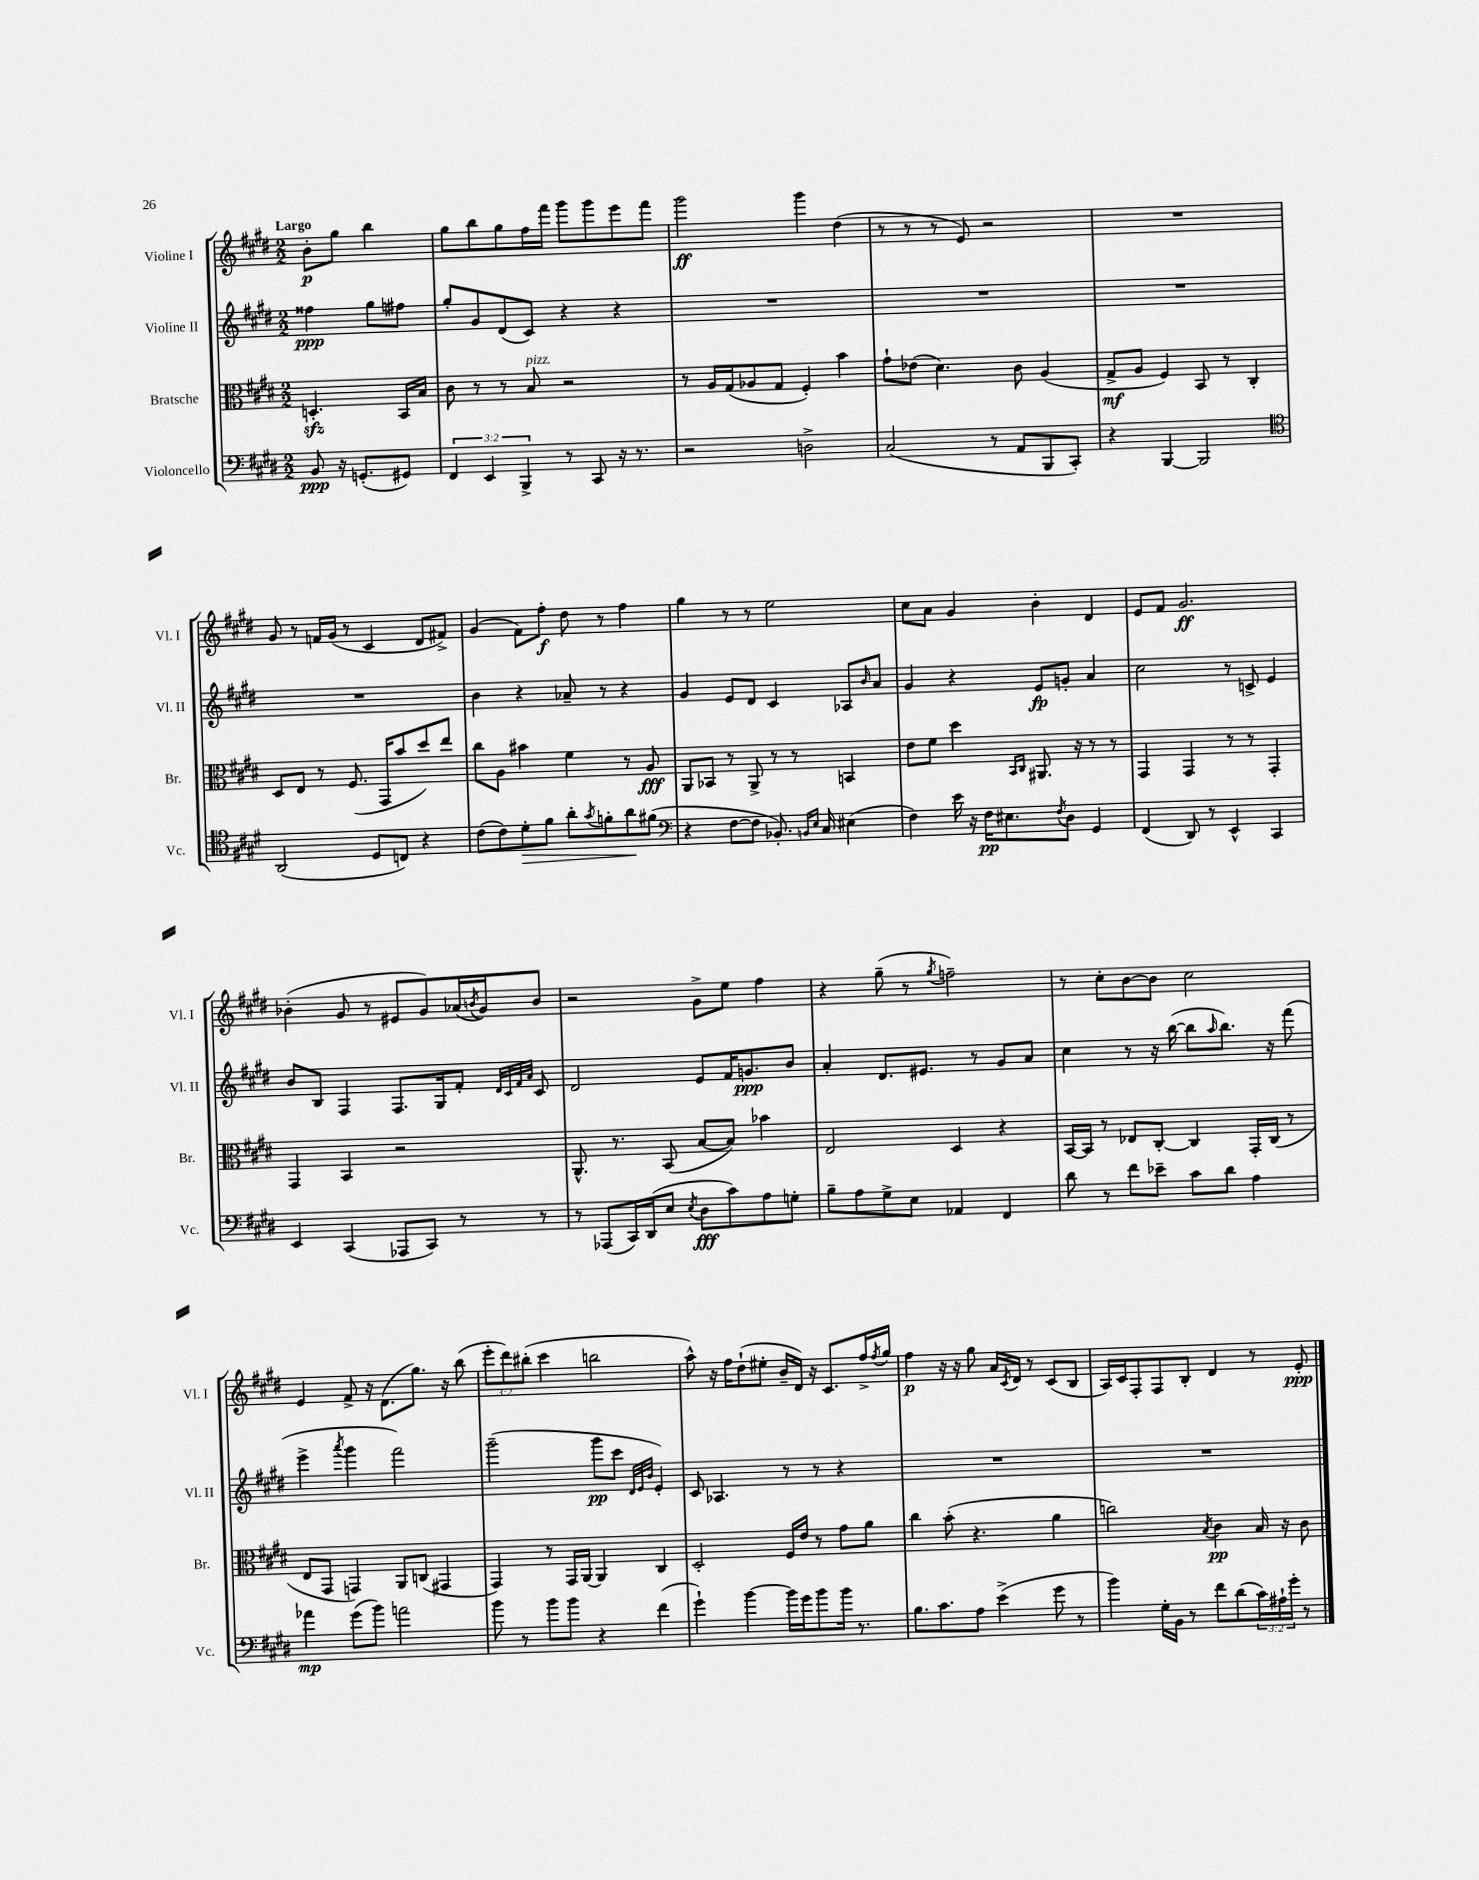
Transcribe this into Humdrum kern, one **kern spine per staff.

**kern	**dynam	**kern	**dynam	**kern	**dynam	**kern	**dynam
*part4	*part4	*part3	*part3	*part2	*part2	*part1	*part1
*staff4	*staff4	*staff3	*staff3	*staff2	*staff2	*staff1	*staff1
*I"Violoncello	*	*I"Bratsche	*	*I"Violine II	*	*I"Violine I	*
*I'Vc.	*	*I'Br.	*	*I'Vl. II	*	*I'Vl. I	*
*clefF4	*	*clefC3	*	*clefG2	*	*clefG2	*
*k[f#c#g#d#]	*	*k[f#c#g#d#]	*	*k[f#c#g#d#]	*	*k[f#c#g#d#]	*
*M2/2	*	*M2/2	*	*M2/2	*	*M2/2	*
=	=	=	=	=	=	=	=
!	!	!	!	!	!	!LO:TX:a:B:t=Largo	!
8BB/	ppp	4.Dnzz'/	.	4ff##X\	ppp	8b'\L	p
16r	.	.	.	.	.	8gg#\J	.
(8.GGn'/L	.	.	.	.	.	.	.
.	.	.	.	8gg#\L	.	4bb\	.
8GG#X/J)	.	16BB/LL	.	8ff#X\J	.	.	.
.	.	16B/JJ	.	.	.	.	.
=1	=1	=1	=1	=1	=1	=1	=1
6FF#/	.	8c#\	.	8gg#'/L	.	8gg#\L	.
.	.	8r	.	8g#/	.	8bb\	.
6EE/	.	.	.	.	.	.	.
.	.	8r	.	(8d#/	.	8gg#\	.
6BBB^/	.	.	.	.	.	.	.
!	!	!LO:TX:a:i:t=pizz.	!	!	!	!	!
.	.	8B/	.	8c#/J)	.	16ff#\L	.
.	.	.	.	.	.	16fff#\JJ	.
8r	.	2r	.	4r	.	8ggg#\L	.
8CC#/	.	.	.	.	.	8ggg#\	.
16r	.	.	.	4r	.	8eee\	.
8.r	.	.	.	.	.	.	.
.	.	.	.	.	.	8fff#\J	.
=2	=2	=2	=2	=2	=2	=2	=2
2r	.	8r	.	1r	.	2ggg#\	ff
.	.	16A/LL	.	.	.	.	.
.	.	(16G#/J	.	.	.	.	.
.	.	8A-X/	.	.	.	.	.
.	.	8G#/J	.	.	.	.	.
2Dn^\	.	4F#'/)	.	.	.	4ggg#\	.
.	.	4b\	.	.	.	(4dd#\	.
=3	=3	=3	=3	=3	=3	=3	=3
(2C#/	.	8g#`\L	.	1r	.	8r	.
.	.	(8e-X\J	.	.	.	8r	.
.	.	4.d#\)	.	.	.	8r	.
.	.	.	.	.	.	8e/)	.
8r	.	.	.	.	.	2r	.
8AA/L	.	8c#\	.	.	.	.	.
8BBB/	.	(4A/	.	.	.	.	.
8CC#'/J)	.	.	.	.	.	.	.
=4	=4	=4	=4	=4	=4	=4	=4
4r	.	8G#^/L	mf	1r	.	1r	.
.	.	8A/J	.	.	.	.	.
[4BBB/	.	4F#/)	.	.	.	.	.
2BBB/]	.	8BB/	.	.	.	.	.
.	.	8r	.	.	.	.	.
.	.	4C#'/	.	.	.	.	.
!!LO:LB:g=z
=5	=5	=5	=5	=5	=5	=5	=5
*clefC4	*	*	*	*	*	*	*
(2AA/	.	8D#/L	.	1r	.	8g#/	.
.	.	8E/J	.	.	.	8r	.
.	.	8r	.	.	.	16fn/LL	.
.	.	.	.	.	.	(16g#/JJ	.
.	.	(8.F#/	.	.	.	8r	.
8D#/L	.	.	.	.	.	4c#/	.
.	.	16GG#/KL	.	.	.	.	.
8Cn/J)	.	8b/	.	.	.	.	.
4r	.	8dd#/)	.	.	.	8d#/L	.
.	.	8ee/J	.	.	.	8f#X^/J)	.
=6	=6	=6	=6	=6	=6	=6	=6
(8c#\L	.	8cc#\L	.	4b\	.	(4g#/	.
8c#\)	.	8A\J	.	.	.	.	.
!	!LO:HP:b	!	!	!	!	!	!
8d#'\	>	4b#X\	.	4r	.	8f#\L)	.
8f#\J	.	.	.	.	.	8ff#'\J	f
8a'\L	.	4f#\	.	8a-X~/	.	8dd#\	.
8qg#/	.	.	.	.	.	.	.
8fn'\	.	.	.	8r	.	8r	.
8a\	.	8r	.	4r	.	4ff#\	.
(8f#X\J	]	8A/	fff	.	.	.	.
=7	=7	=7	=7	=7	=7	=7	=7
*clefF4	*	*	*	*	*	*	*
4r	.	8AA/L	.	4g#/	.	4gg#\	.
.	.	8BB-X/J	.	.	.	.	.
[8F#\L	.	8r	.	8e/L	.	8r	.
8F#\J]	.	8AA^/	.	8d#/J	.	8r	.
8.BB-X'/)	.	8r	.	4c#/	.	2ee\	.
.	.	8r	.	.	.	.	.
16qqBBn/LL	.	.	.	.	.	.	.
16qqE/JJ	.	.	.	.	.	.	.
16C#/	.	.	.	.	.	.	.
(4E#X\	.	4BBn/	.	8A-X/L	.	.	.
.	.	.	.	16qqb/	.	.	.
.	.	.	.	8a/J	.	.	.
=8	=8	=8	=8	=8	=8	=8	=8
4F#\)	.	8e\L	.	4g#/	.	8cc#\L	.
.	.	8f#\J	.	.	.	8a\J	.
16e\	.	4dd#\	.	4r	.	4g#/	.
16r	.	.	.	.	.	.	.
16F#\KL	pp	.	.	.	.	.	.
8.E#X\	.	.	.	.	.	.	.
.	.	16qqBB/LL	.	.	.	.	.
.	.	16qqC#/JJ	.	.	.	.	.
.	.	8.AA#X/	.	8e/L	fp	4b'\	.
8qF#/	.	.	.	.	.	.	.
8D#\J	.	.	.	8gn'/J	.	.	.
.	.	16r	.	.	.	.	.
4GG#/	.	8r	.	4a/	.	4d#/	.
.	.	8r	.	.	.	.	.
=9	=9	=9	=9	=9	=9	=9	=9
(4FF#/	.	4GG#/	.	2cc#\	.	8e/L	.
.	.	.	.	.	.	8f#/J	.
8DD#/)	.	4GG#/	.	.	.	2.g#/	ff
8r	.	.	.	.	.	.	.
4EE^^/	.	8r	.	8r	.	.	.
.	.	8r	.	8cn^/	.	.	.
4CC#/	.	4GG#'/	.	4e/	.	.	.
!!LO:LB:g=z
=10	=10	=10	=10	=10	=10	=10	=10
4EE/	.	4GG#/	.	8b/L	.	(4b-X'\	.
.	.	.	.	8B/J	.	.	.
(4CC#/	.	4BB/	.	4F#/	.	8g#/	.
.	.	.	.	.	.	8r	.
8AAA-X/L	.	2r	.	8.F#/L	.	8e#X/L	.
8CC#/J)	.	.	.	.	.	8g#/)	.
.	.	.	.	16G#/k	.	.	.
8r	.	.	.	8f#'/J	.	(16a-X/L	.
.	.	.	.	.	.	8qbn/	.
.	.	.	.	.	.	16g#/J)	.
.	.	.	.	32qqd#/LLL	.	.	.
.	.	.	.	32qqc#/	.	.	.
.	.	.	.	32qqf#/	.	.	.
.	.	.	.	32qqa/JJJ	.	.	.
8r	.	.	.	8c#/	.	8b/J	.
=11	=11	=11	=11	=11	=11	=11	=11
8r	.	8.AA^^/	.	2d#/	.	2r	.
(8AAA-X/L	.	.	.	.	.	.	.
.	.	8.r	.	.	.	.	.
16CC#/L)	.	.	.	.	.	.	.
(16DD#/J	.	.	.	.	.	.	.
8E/J	.	(8BB/	.	.	.	.	.
8qE/	.	.	.	.	.	.	.
8D#\L	fff	[8B/L	.	8e/L	.	8g#^\L	.
8c#\)	.	8B/J])	.	16f#/K	.	8ee\J	.
.	.	.	.	8.gn/	ppp	.	.
8A\	.	4b-X\	.	.	.	4ff#\	.
8Gn'\J	.	.	.	8b/J	.	.	.
=12	=12	=12	=12	=12	=12	=12	=12
8B~\L	.	2E/	.	4a'/	.	4r	.
8A\	.	.	.	.	.	.	.
8G#^\	.	.	.	8.d#/L	.	(8gg#~\	.
8E\J	.	.	.	.	.	8r	.
.	.	.	.	8.e#X/J	.	.	.
.	.	.	.	.	.	8qgg#/	.
4AA-X/	.	4D#/	.	.	.	2ffn~\)	.
.	.	.	.	8r	.	.	.
4FF#/	.	4r	.	8g#/L	.	.	.
.	.	.	.	8a/J	.	.	.
=13	=13	=13	=13	=13	=13	=13	=13
8d#\	.	[16BB/LL	.	4cc#\	.	8r	.
.	.	16BB/JJ]	.	.	.	.	.
8r	.	8r	.	.	.	8cc#'\L	.
8f#\L	.	8E-X/L	.	8r	.	[8b\	.
8e-X~\J	.	[8C#'/J	.	16r	.	8b\J]	.
.	.	.	.	([16bb\	.	.	.
8c#\L	.	4C#/]	.	8bb\L]	.	2cc#\	.
.	.	.	.	16qqaa/	.	.	.
8d#\J	.	.	.	8.bb\J)	.	.	.
4A\	.	16GG#'/LL	.	.	.	.	.
.	.	(16C#/JJ	.	16r	.	.	.
.	.	8r	.	(8fff#\	.	.	.
!!LO:LB:g=z
=14	=14	=14	=14	=14	=14	=14	=14
4a-X\	mp	8E/L	.	4eee^\	.	4e/	.
.	.	8GG#/J	.	.	.	.	.
.	.	.	.	8qaaa/	.	.	.
(8g#\L	.	4GGn/)	.	4ggg#\	.	8f#^/	.
8b\J)	.	.	.	.	.	16r	.
.	.	.	.	.	.	(8.d#\L	.
2an\	.	8AA/L	.	2fff#\)	.	.	.
.	.	(8Cn/J	.	.	.	8.gg#\J)	.
.	.	4GG#X/	.	.	.	.	.
.	.	.	.	.	.	16r	.
.	.	.	.	.	.	(8bb\	.
=15	=15	=15	=15	=15	=15	=15	=15
8b\	.	4GG#/)	.	(2ggg#~\	.	12eee'\L	.
.	.	.	.	.	.	12ddd#\)	.
8r	.	.	.	.	.	.	.
.	.	.	.	.	.	(12bb#X'\J	.
8b\L	.	8r	.	.	.	4ccc#\	.
8b\J	.	16GG#/LL	.	.	.	.	.
.	.	[16AA/JJ	.	.	.	.	.
4r	.	4AA/]	.	8ggg#\L	pp	2bbn\	.
.	.	.	.	8ccc#\J	.	.	.
.	.	.	.	32qqd#/LLL	.	.	.
.	.	.	.	32qqe/	.	.	.
.	.	.	.	32qqb/JJJ	.	.	.
(4f#\	.	4C#/	.	4e'/)	.	.	.
=16	=16	=16	=16	=16	=16	=16	=16
4g#`\)	.	2D#'/	.	8c#/	.	8aa^^\)	.
.	.	.	.	4.A-X/	.	16r	.
.	.	.	.	.	.	16ff#\KL	.
[4b\	.	.	.	.	.	(8dd#`\	.
.	.	.	.	.	.	8ee#X'\J	.
16b\LL]	.	16F#/LL	.	8r	.	16b~/LL	.
16g#\J	.	16e/JJ	.	.	.	16d#/JJ)	.
8b\	.	8r	.	8r	.	16r	.
.	.	.	.	.	.	8.c#/L	.
16b\Jk	.	8g#\L	.	4r	.	.	.
8.r	.	.	.	.	.	.	.
.	.	8a\J	.	.	.	16ff#^/L	.
.	.	.	.	.	.	8qff#/	.
.	.	.	.	.	.	16gg#/JJ	.
=17	=17	=17	=17	=17	=17	=17	=17
8.B\L	.	4cc#\	.	1r	.	4ff#\	p
8.c#\	.	.	.	.	.	.	.
.	.	(8b'\	.	.	.	16r	.
.	.	.	.	.	.	16r	.
8A\J	.	4.r	.	.	.	8gg#\	.
(4e^\	.	.	.	.	.	16a/LL	.
.	.	.	.	.	.	8qc#/	.
.	.	.	.	.	.	16d#/JJ	.
.	.	.	.	.	.	8r	.
8g#\	.	4a\	.	.	.	(8c#/L	.
8r	.	.	.	.	.	8B/J	.
=18	=18	=18	=18	=18	=18	=18	=18
4b\)	.	2ccn\)	.	1r	.	16A/LL)	.
.	.	.	.	.	.	16c#/J	.
.	.	.	.	.	.	8F#'/	.
16G#'\LL	.	.	.	.	.	8F#/	.
16BB\JJ	.	.	.	.	.	.	.
8r	.	.	.	.	.	8B'/J	.
.	.	8qB/	.	.	.	.	.
8f#\L	.	4c#\	pp	.	.	4d#/	.
(8d#\	.	.	.	.	.	.	.
24c#\L)	.	16B/	.	.	.	8r	.
24A#X`\	.	.	.	.	.	.	.
.	.	16r	.	.	.	.	.
24g#'\JJ	.	.	.	.	.	.	.
8r	.	8c#\	.	.	.	8e'/	ppp
==	==	==	==	==	==	==	==
*-	*-	*-	*-	*-	*-	*-	*-
